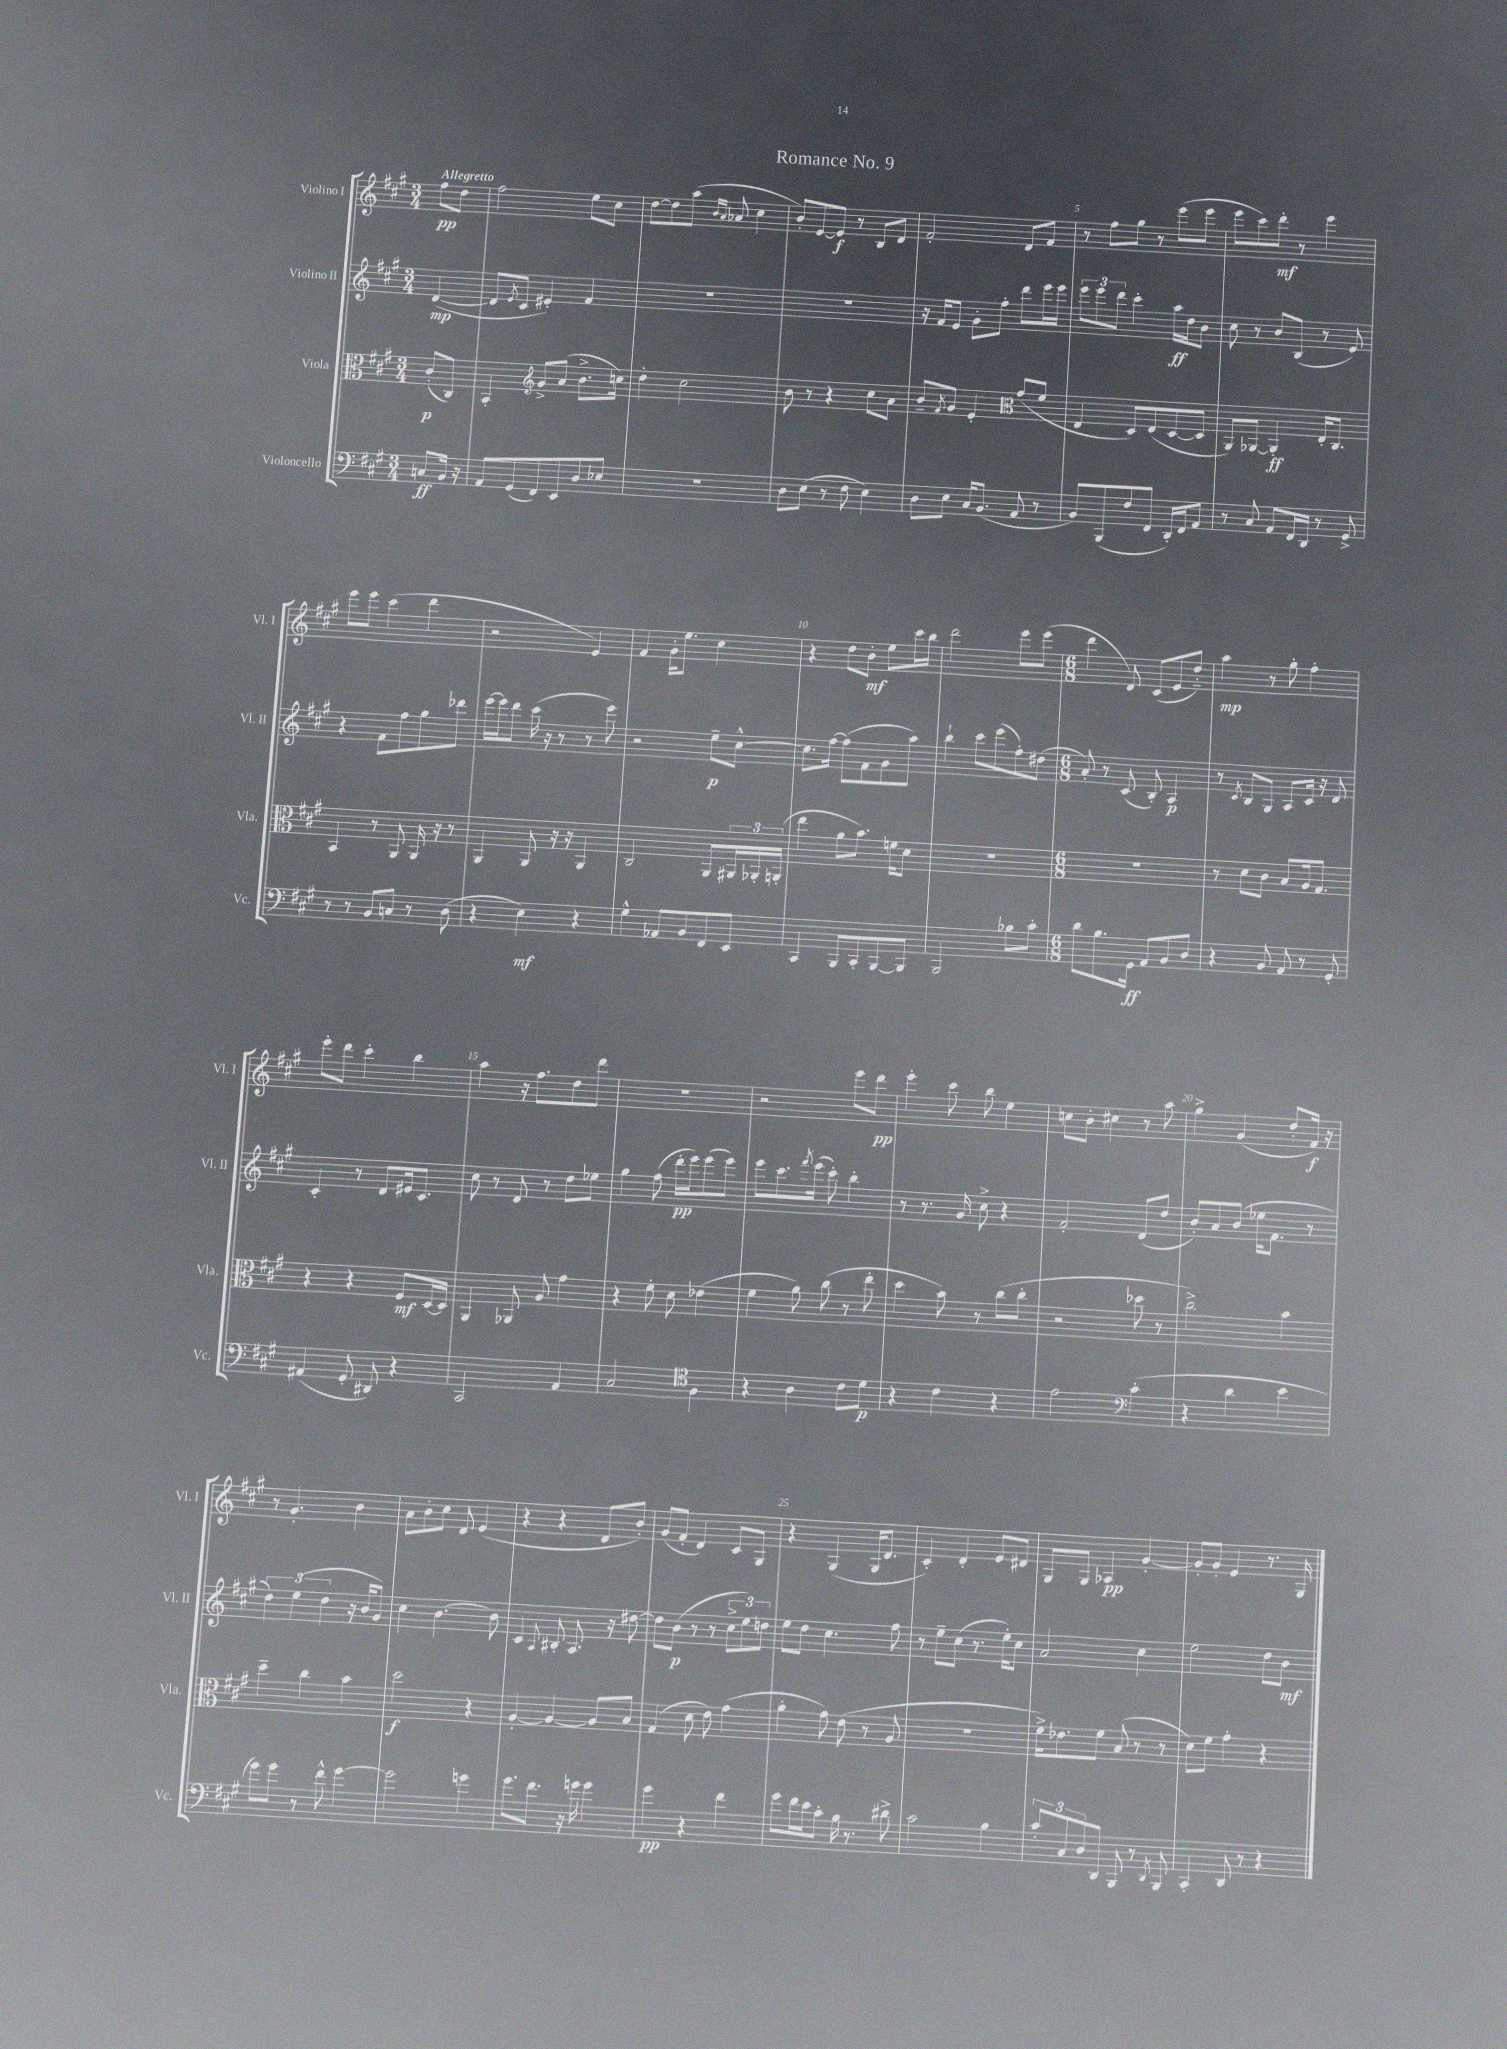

**kern	**kern	**kern	**kern
*staff4	*staff3	*staff2	*staff1
*clefF4	*clefC3	*clefG2	*clefG2
*k[f#c#g#]	*k[f#c#g#]	*k[f#c#g#]	*k[f#c#g#]
*M3/4	*M3/4	*M3/4	*M3/4
8C	(8c#'	([4d	8ff#
16BB	8C#)	.	8dd
16r	.	.	.
=	=	=	=
8AA	4BB'	8d]	2ff#
.	.	8qe	.
(8GG#	.	8c#	.
*	*clefG2	*	*
8FF#)	8g#^	4e#')	.
8EE	(8a	.	.
8D	8.b^	4f#	8ee
8E-	.	.	8cc#
.	16cc)	.	.
=	=	=	=
2.r	4dd'	2.r	[8dd
.	.	.	8dd]
.	2cc#	.	(8aa
.	.	.	16qqb
.	.	.	16qqa
.	.	.	8a-
.	.	.	4cc#
=	=	=	=
8D	8b	2.r	8b')
(8E	8r	.	[8e
8r	4r	.	8e]
8F#	.	.	8r
4E)	8cc#	.	8B
.	8a	.	8d
=	=	=	=
8D	8b~	16r	2f#'
.	.	16f#	.
.	8qf#	.	.
8E	8g#	8e	.
16C#	4e'	8g#'	.
(8.BB	.	.	.
.	.	8ff#'	.
8AA	(8g#	8ddd	8d
8r	8f#	16eee	8f#
.	.	16eee	.
=	=	=	=
*	*clefC3	*	*
8BB)	4E	12eee	8r
.	.	12eee	.
(8BBB	.	.	8ff#
.	.	12ddd	.
8F#	8D)	4ccc#'	8gg#
8FF#	(8E	.	8r
16DD')	[8D	16aa	(8eee
16FF#	.	16dd	.
8AA	8D]	8b	8eee
=	=	=	=
8r	8AA)	8cc#	8eee
8C#	[8AA-	8r	8ccc#)
8AA	4AA-']	8b	8ddd'
16FF#	.	(8B	8r
16DD	.	.	.
8r	16E'	8r	4eee
.	8.C#	.	.
8GG#^	.	8e)	.
=	=	=	=
8r	4BB	4r	8eee
8r	.	.	8eee
8BB	8r	8f#	(4ccc#
8C	8AA	8ff#	.
8r	16AA	8gg#	4ddd
.	16r	.	.
(8D	8r	8ddd-	.
=	=	=	=
4r	4AA	[16eee	2r
.	.	16eee]	.
.	.	8ddd	.
4E)	8AA	(16ccc#	.
.	.	16r	.
.	16r	8r	.
.	16r	.	.
4r	4AA	8r	4e)
.	.	8eee)	.
=	=	=	=
4G#^^	2C#	2r	4f#
8AA-	.	.	16g#'
.	.	.	8.ee
8BB	.	.	.
8FF#	8AA	8ee~	4cc#
8EE	24AA#	[8cc#^^	.
.	24AA-'	.	.
.	(24AA'	.	.
=	=	=	=
4CC#	4ee	8.cc#]	4r
.	.	[16ff#	.
8BBB	8a	(8ff#]	8dd
8CC#'	8.b)	8f#	8b'
[8BBB	.	8g#	8ee
.	16f	.	.
8BBB]	8d	8aa)	16ccc#
.	.	.	16bb
=	=	=	=
2BBB	2.r	4bb`	2ddd
.	.	8ccc#	.
.	.	(8eee	.
8B-	.	8ff#')	8eee
8c#'	.	(8dd#	(8eee
=	=	=	=
*M6/8	*M6/8	*M6/8	*M6/8
8d	2.r	8a')	4ddd
8.B	.	8r	.
.	.	(8c#	8d)
16GG#	.	.	.
8AA	.	8B')	(8c#
8BB	.	4A	8e
8D	.	.	8dd'~)
=	=	=	=
4r	8r	8r	4aa
.	.	8qc#	.
.	8d	8B	.
8BB	8c#	8G#	8r
8AA	8B	8A	8gg#'
8r	16A	16c#	4ff#'
.	8.G#	16r	.
8GG#'	.	8d	.
=	=	=	=
(4AA#	4r	4c#'	8eee'
.	.	.	8ddd
8GG#'	4r	8r	4ccc#'
8DD#)	.	8d	.
4r	8F#	16e#	4bb
.	.	8.c#	.
.	[16D	.	.
.	16D]	.	.
=	=	=	=
2CC#	4AA	8cc#	4aa
.	.	8r	.
.	8AA-	8d	16r
.	.	.	8.ff#
.	8A	8r	.
4AA	4g#	8dd	8dd
.	.	8ee-	8ddd
=	=	=	=
2C#	4r	4gg#	2.r
.	8f#'	(8ff#	.
.	8d	16ddd'	.
.	.	16eee)	.
4F#	(4e-	(8eee	.
.	.	8eee)	.
=	=	=	=
*clefC4	*	*	*
4r	4f#	8eee	2r
.	.	8.ccc#	.
4A	8a)	.	.
.	.	8qfff#	.
.	.	(16eee	.
.	(8cc#	8ccc#')	.
8c#	8r	4bb'	8eee
8d	8ee'	.	8ddd
=	=	=	=
4r	4dd	8r	4eee'
.	.	8.r	.
4c#	8b)	.	8ccc#
.	.	16g#	.
.	8r	8cc#^	8bb
4r	(8cc#	4r	4ee
.	8cc#'	.	.
=	=	=	=
2e	2r	2f#'	8cc
.	.	.	8b'
.	.	.	4cc#
*clefF4	*	*	*
(4c#'	8dd-	(8d	8r
.	8r	8dd	8aa
=	=	=	=
4r	2cc#^)	8b')	4gg#^
.	.	8a	.
4d	.	(8b	(4g#
.	.	16ee-	.
.	.	8.f#	.
4e	4b	.	8dd'
.	.	8r	16f#)
.	.	.	16r
=	=	=	=
8g#)	4dd~	6dd)	8r
8g#	.	.	4.g#'
.	.	(6ee	.
8r	4cc#	.	.
.	.	6dd	.
8f#^^	.	.	.
[4g#	4b	16r	4b
.	.	16b	.
.	.	8g#)	.
=	=	=	=
2g#]	2dd	4cc#	8a
.	.	.	8b'
.	.	[4.b	8cc#
.	.	.	8d
4g	4r	.	(4e
.	.	8b]	.
=	=	=	=
8.g#	[4A'	4c#	4r
8.f#	.	.	.
.	.	8qqA	.
.	4A_	8B#'	4r
16r	.	8.A	.
16g	.	.	.
4g	8A]	.	8d
.	.	16r	.
.	8B	[8dd#	8b')
=	=	=	=
4g#	(4G#	8dd#]	(8g#
.	.	(8b	8f#'
4r	8d	8r	4d)
.	8e)	8r	.
4f#	(4g#	12cc#^	8c#
.	.	12ee)	.
.	.	.	8G#
.	.	12dd	.
=	=	=	=
8g#	4a'	8ee	4r
16f#	.	8dd	.
16e	.	.	.
8c#'	8g#)	4.cc#	(4G#
16B	(8e	.	.
8.r	.	.	.
.	8r	.	16G#
.	.	.	8.d
8d#^	8A	8ff#	.
=	=	=	=
2c#	2.r	8r	4c#')
.	.	8ee~	.
.	.	(8cc#	4d'
.	.	8.r	.
4B	.	.	8e
.	.	16ee')	.
.	.	8cc#	8d#
=	=	=	=
12c#'	16f#^)	2a	8G#
.	8.e-	.	.
12C#	.	.	.
.	.	.	8G#
12D	.	.	.
8DD	8f#	.	4A-
8BBB	(8B	.	.
8r	8r	4cc#	[4g#'
8qDD	.	.	.
8BBB	8r	.	.
=	=	=	=
4CC#'	8d)	2ee	8g#']
.	8f#	.	8g#'
8DD	4g#'	.	4e
8r	.	.	.
4r	4r	8dd	8.r
.	.	8b	.
.	.	.	16G#
==	==	==	==
*-	*-	*-	*-
